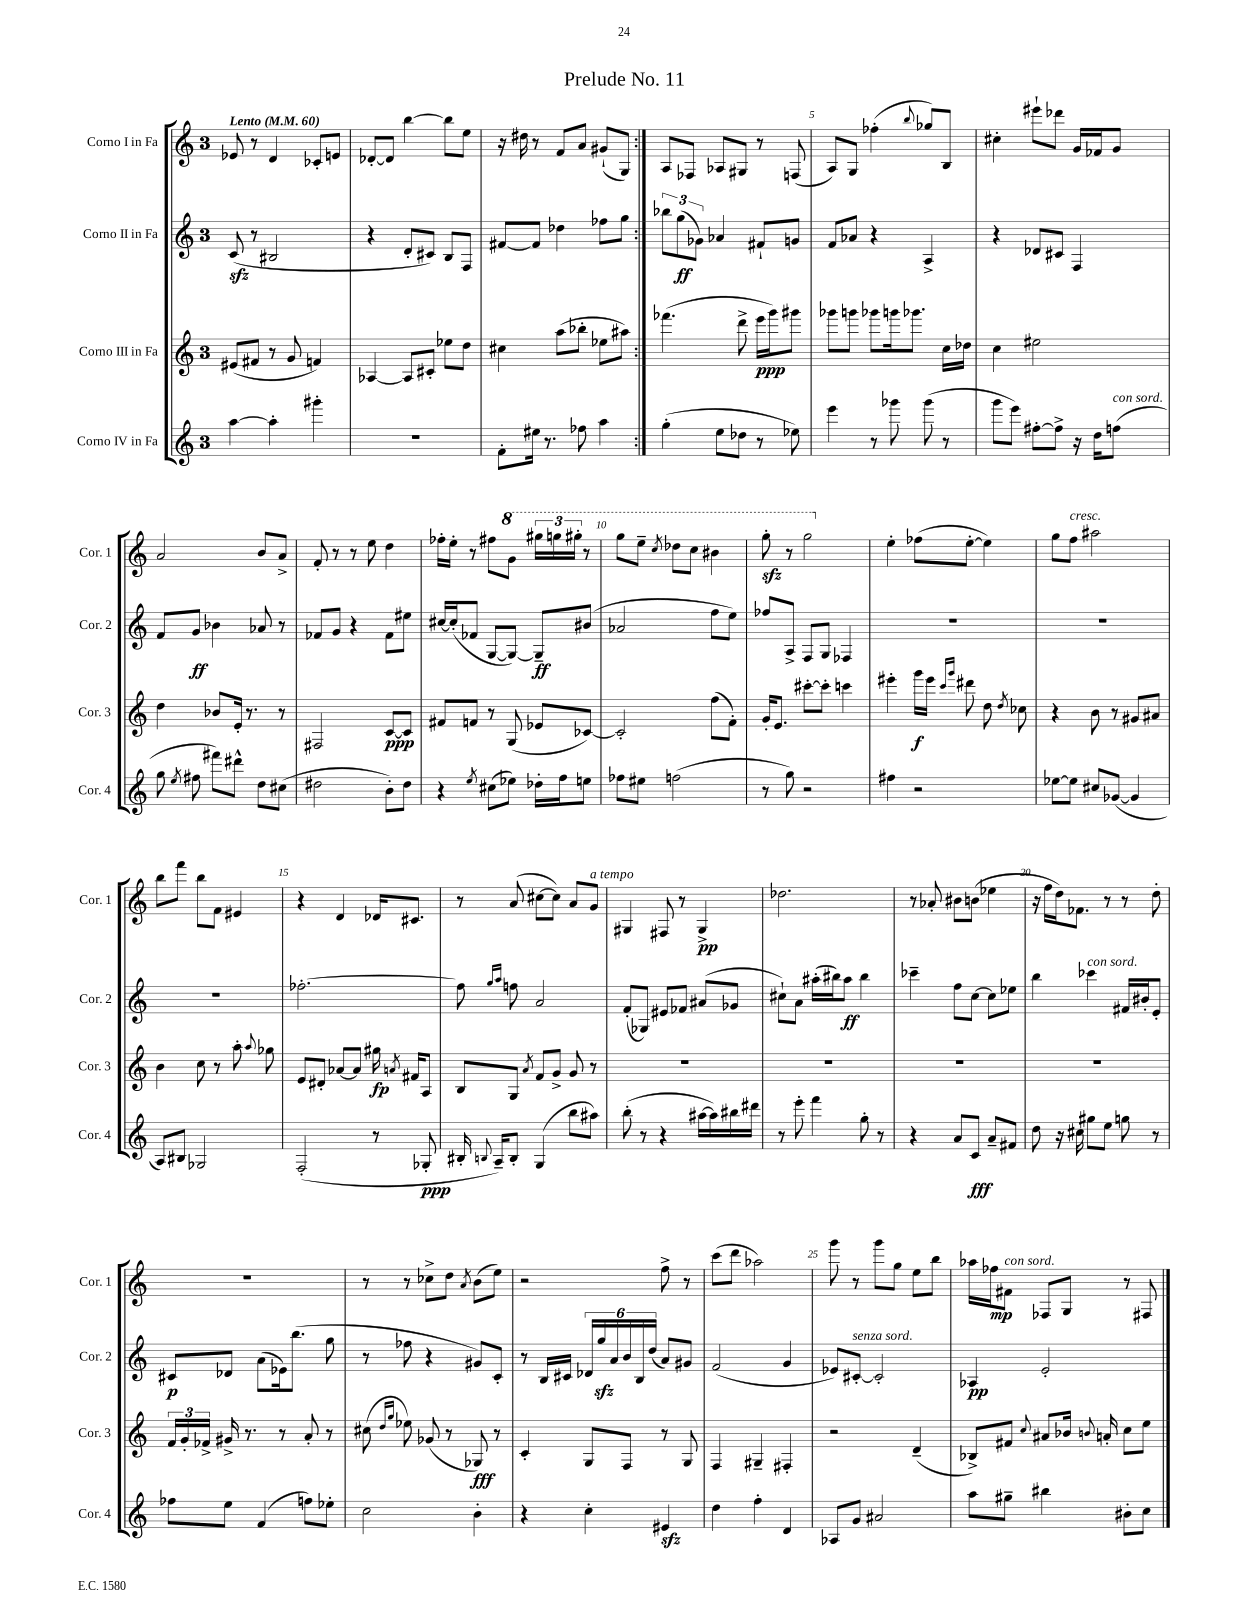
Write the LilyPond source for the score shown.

\header { title = "Prelude No. 11" }
<<
\new StaffGroup <<
\new Staff = "s0" \with { instrumentName = "Corno I in Fa" shortInstrumentName = "Cor. 1" } {
    \clef treble \key c \major \once \override Staff.TimeSignature.style = #'single-digit \time 3/4 \tempo "Lento" 4 = 60
    \autoBeamOff \repeat volta 2 { ees'8 r8 d'4 ces'8[-. e'8] |
    des'8[~-. des'8] b''4~ b''8[ e''8] |
    r16 dis''16 r8 f'8[ a'8] gis'8[-!( g8]) | }
    a8[ fes8] aes8[ gis8] r8 f8( |
    a8[) g8] fes''4-.( \appoggiatura { b''8 } ges''8[) b8] |
    cis''4-. eis'''8[-! des'''8] g'16[ fes'16 g'8] |
    a'2 b'8[ a'8]-> |
    f'8-. r8 r8 e''8 d''4 |
    fes''16[-. e''16]-. r8 fis''8[ \ottava #1 g''8] \tuplet 3/2 { gis'''16[ g'''16 gis'''16]-. } r8 |
    g'''8[ e'''8]-- \acciaccatura { c'''8 } des'''8[ c'''8] bis''4 |
    g'''8-.\sfz r8 g'''2 \ottava #0 |
    e''4-. fes''8[( e''8]~-. e''4) |
    g''8[ f''8]^\markup { \italic "cresc." } ais''2 |
    b''8[ f'''8] b''8[ f'8] eis'4 |
    r4 d'4 des'16[ cis'8.] |
    r8 a'8( cis''8[~ cis''8]) a'8[ g'8]^\markup { \italic "a tempo" } |
    gis4 fis8 r8 gis4->\pp |
    des''2. |
    r8 aes'8-. bis'8[ b'8]( ees''4 |
    r16 f''16[ d''16) fes'8.] r8 r8 d''8-. |
    R2. |
    r8 r8 ces''8[-> d''8] \acciaccatura { a'8 } b'8[( e''8]) |
    r2 f''8-> r8 |
    c'''8[( d'''8] aes''2) |
    g'''8 r8 g'''8[ g''8] e''8[ b''8] |
    aes''16[ fes''16\mp fis'8]^\markup { \italic "con sord." } fes8[ g8] r8 fis8 \bar "|." |
}
\new Staff = "s1" \with { instrumentName = "Corno II in Fa" shortInstrumentName = "Cor. 2" } {
    \clef treble \key c \major \once \override Staff.TimeSignature.style = #'single-digit \time 3/4
    \autoBeamOff \repeat volta 2 { c'8\sfz( r8 bis2 |
    r4 d'8[-. cis'8]) b8[ f8] |
    fis'8[~ fis'8] des''4 fes''8[ g''8] | }
    \tuplet 3/2 { bes''8[ g''8\ff( ges'8]) } aes'4 fis'8[-! g'8] |
    f'8[ aes'8] r4 a4-> |
    r4 des'8[ cis'8] f4 |
    f'8[ g'8]\ff bes'4 aes'8 r8 |
    fes'8[ g'8] r4 fes'8[ eis''8] |
    cis''16[~ cis''16-.( fes'8] g8[~ g8]~) g8[--\ff bis'8]( |
    aes'2 f''8[ e''8]) |
    fes''8[ a8]-> f8[ g8] fes4 |
    R2. |
    R2. |
    R2. |
    fes''2.~-. |
    fes''8 \grace { g''16[ a''16] } f''8 a'2 |
    f'8[-.( ges8]) eis'8[ fes'8] ais'8[( ges'8] |
    cis''8[-!) a'8] ais''16[-.( bis''16) ais''8]\ff bis''4 |
    ces'''4-- f''8[ c''8]~ c''8[ ees''8] |
    b''4 ces'''4^\markup { \italic "con sord." } fis'16[ bis'16-. e'8]-. |
    cis'8[\p des'8] a'8[( ees'16) b''8.]( g''8 |
    r8 fes''8 r4 gis'8[) c'8]-. |
    r8 b16[ cis'16] \tuplet 6/4 { des'16[ g''16\sfz a'16 b'16 b16 d''16]( } a'8[) gis'8] |
    f'2( g'4 |
    ees'8[) cis'8]~-.^\markup { \italic "senza sord." } cis'2-. |
    aes4\pp e'2-. \bar "|." |
}
\new Staff = "s2" \with { instrumentName = "Corno III in Fa" shortInstrumentName = "Cor. 3" } {
    \clef treble \key c \major \once \override Staff.TimeSignature.style = #'single-digit \time 3/4
    \autoBeamOff \repeat volta 2 { eis'8[( fis'8] r8 g'8 f'4) |
    aes4~ aes8[ cis'8]-. ees''8[ d''8] |
    cis''4 a''8[( bes''8]-. ees''8[ ais''8]) | }
    fes'''4.( d'''8-> e'''16[\ppp g'''16) gis'''8] |
    ges'''8[ g'''8] ges'''8[ g'''16 ges'''8.] c''16[ des''16] |
    c''4 eis''2 |
    d''4 bes'8[ e'16]-. r8. r8 |
    fis2 c'8[~\ppp c'8] |
    fis'8[ f'8] r8 g8( ees'8[ ces'8]~) |
    ces'2-. f''8[( f'8]-.) |
    g'16[-. e'8.] cis'''8[~-. cis'''8]-. c'''4 |
    eis'''4-. g'''16[\f eis'''16] \grace { c'''16[ g'''16] } dis'''8 d''8 \acciaccatura { d''8 } ces''8 |
    r4 b'8 r8 gis'8[ ais'8] |
    b'4 c''8 r8 a''8-. \appoggiatura { a''8 } ges''8 |
    e'8[ dis'8]-. aes'8[~ aes'8] gis''16\fp \acciaccatura { a'8 } fis'16[ a8] |
    b8[ g8] \acciaccatura { a'8 } f'8[ g'8]-> g'8 r8 |
    R2. |
    R2. |
    R2. |
    R2. |
    \tuplet 3/2 { f'16[ g'16-. fes'16]-> } gis'16-> r8. r8 a'8-. r8 |
    cis''8( \grace { d''16[ g''16] } ees''8) ges'8( r8 ges8\fff) r8 |
    c'4-. g8[ f8] r8 g8 |
    f4 gis4-- fis4-. |
    r2 d'4--( |
    bes8[->) fis'8] \appoggiatura { c''8 } ais'8[ bes'16] \appoggiatura { b'8 } a'16-. c''8[ e''8] \bar "|." |
}
\new Staff = "s3" \with { instrumentName = "Corno IV in Fa" shortInstrumentName = "Cor. 4" } {
    \clef treble \key c \major \once \override Staff.TimeSignature.style = #'single-digit \time 3/4
    \autoBeamOff \repeat volta 2 { a''4~ a''4-. gis'''4-. |
    R2. |
    f'8[-. eis''16] r8. fes''8 a''4 | }
    g''4-.( e''8[ des''8] r8 ees''8) |
    e'''4 r8 ges'''8 ges'''8( r8 |
    g'''8[ e'''8]) fis''8[~-. fis''8]-> r16 d''16[ f''8]^\markup { \italic "con sord." }( |
    g''8 \acciaccatura { e''8 } fis''8 fis'''8[) dis'''8]-^ d''8[ cis''8]( |
    dis''2 b'8[-.) dis''8] |
    r4 \acciaccatura { e''8 } cis''8[( ees''8]) des''16[-. f''16 e''8] |
    fes''8[ eis''8] f''2( |
    r8 g''8) r2 |
    fis''4 r2 |
    ees''8[~ ees''8] cis''8[ ges'8]~( ges'4 |
    a8[) bis8] ges2 |
    f2-.( r8 ges8-.\ppp |
    bis16-. \appoggiatura { b8 } a16[--) b8]-. g4( b''8[ ais''8]) |
    b''8-.( r8 r4 ais''16[~ ais''16) bis''16 dis'''16] |
    r8 e'''8-. f'''4 g''8-. r8 |
    r4 a'8[ c'8]\fff a'8[-- fis'8] |
    d''8 r16 cis''16 gis''8[ e''8] g''8 r8 |
    fes''8[ e''8] f'4( f''8[) ees''8]-. |
    c''2 b'4-. |
    r4 c''4-. eis'4\sfz |
    d''4 f''4-. d'4 |
    aes8[ g'8] ais'2 |
    a''8[ gis''8]-- bis''4 bis'8[-. c''8] \bar "|." |
}
>>
>>
\layout { \context { \Score \override BarNumber.break-visibility = ##(#f #t #t) barNumberVisibility = #(every-nth-bar-number-visible 5) } }
